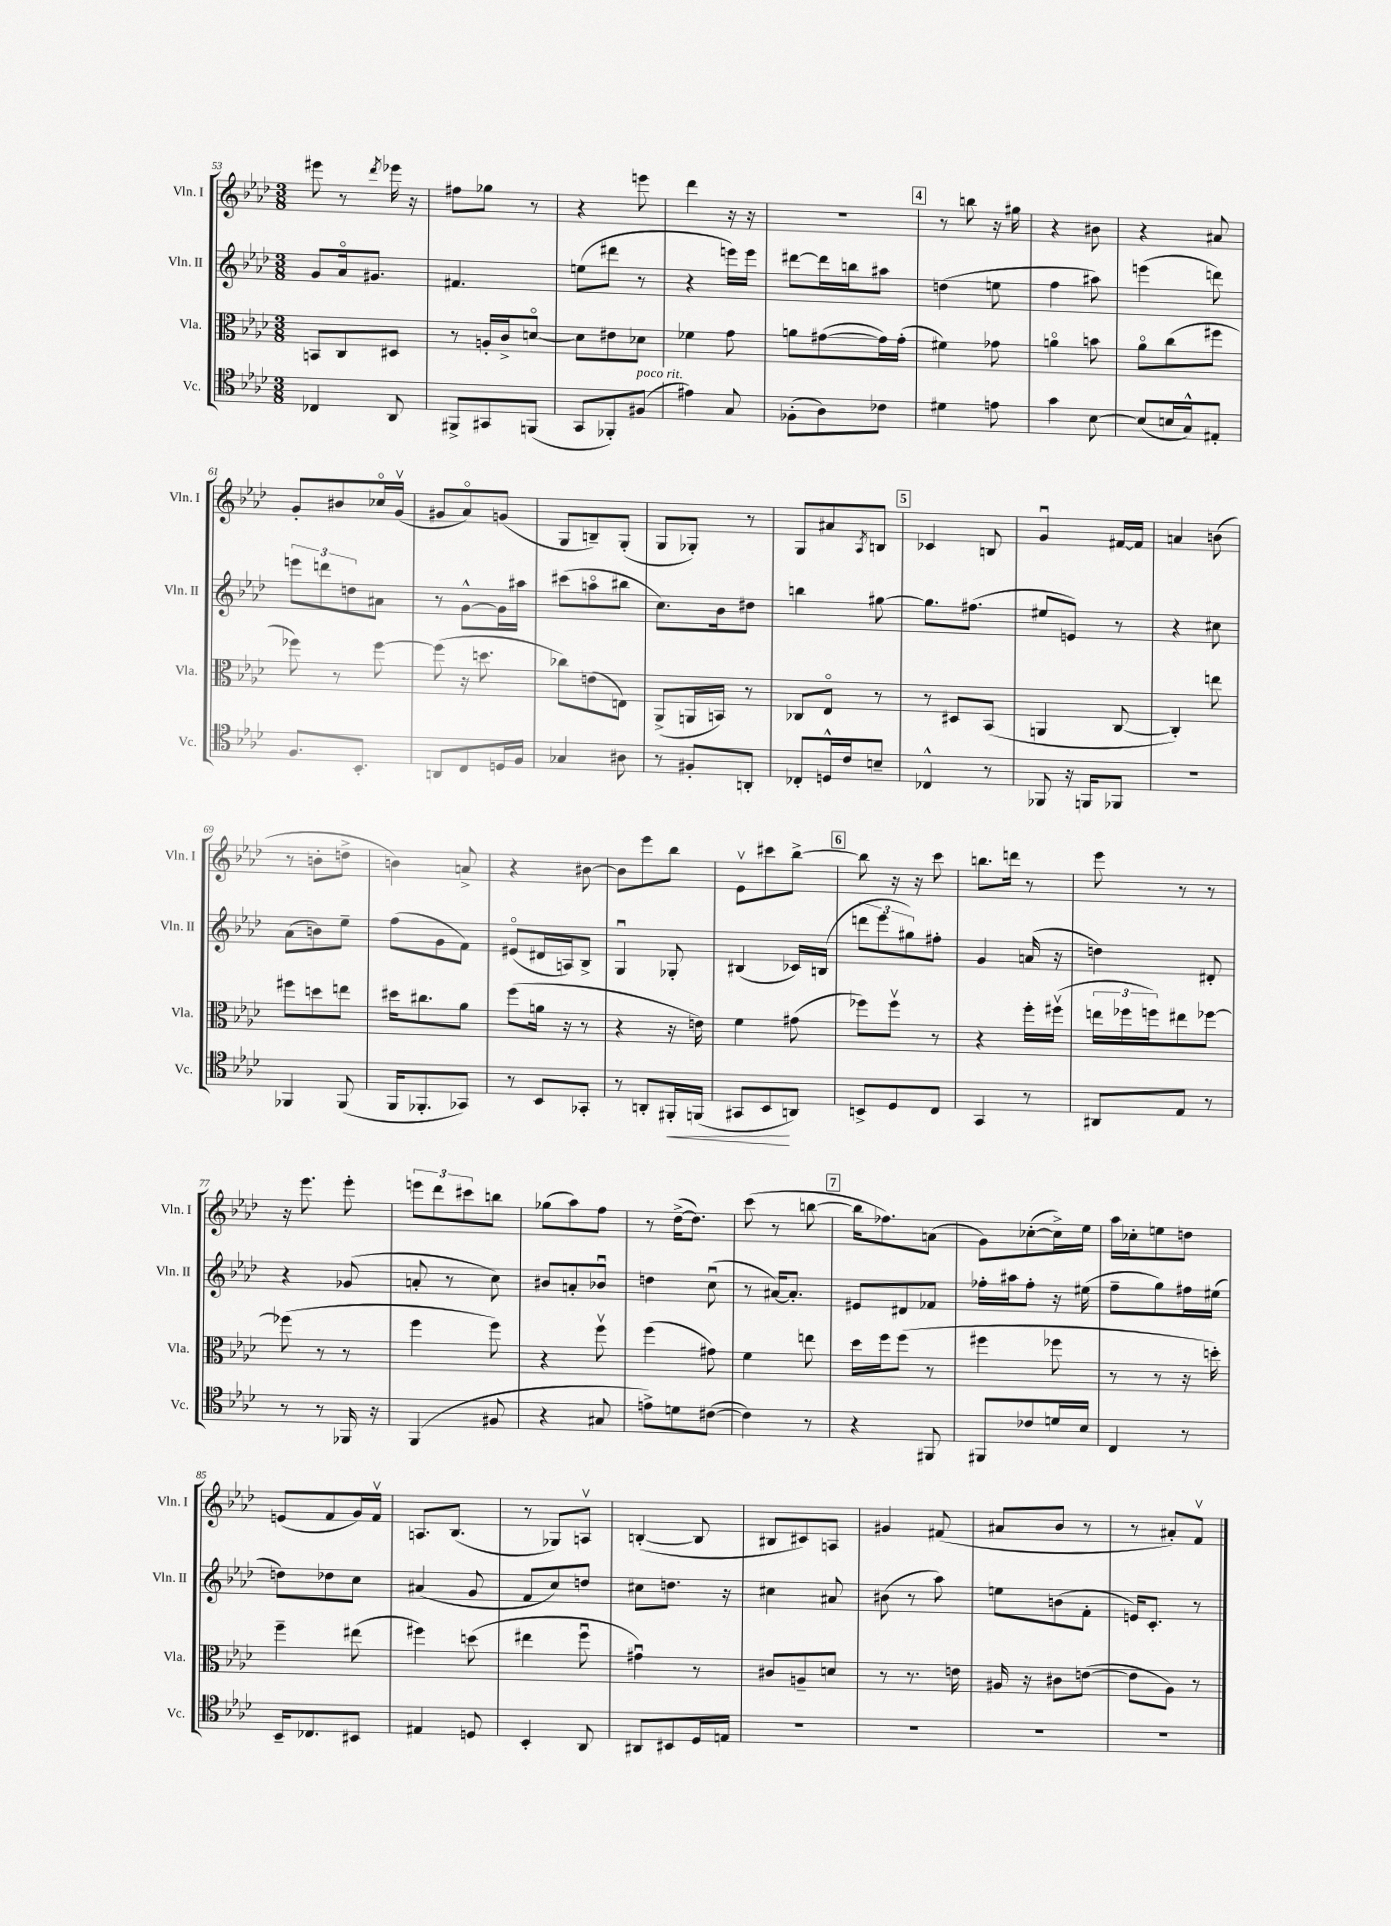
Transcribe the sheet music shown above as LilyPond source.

<<
\new StaffGroup <<
\new Staff = "s0" \with { instrumentName = "Vln. I" shortInstrumentName = "Vln. I" } {
    \clef treble \key aes \major \numericTimeSignature \time 3/8
    eis'''8 r8 \acciaccatura { des'''8 } ees'''16 r16 |
    fis''8 ges''8 r8 |
    r4 e'''8 |
    des'''4 r16 r16 |
    R4. |
    \mark \markup { \box "4" } r8 b''8 r16 gis''16 |
    r4 bis'8 |
    r4 ais'8 |
    g'8-. bis'8 ces''16\flageolet g'16\upbow( |
    gis'8 aes'8\flageolet) g'8( |
    g8 b8--) g8-.( |
    g8 ges8-.) r8 |
    g8 ais'8 \acciaccatura { aes8 } b8 |
    \mark \markup { \box "5" } ces'4 b8 |
    g'4\downbow fis'16~ fis'16 |
    a'4 b'8( |
    r8 b'8-. d''8-> |
    b'4) a'8-> |
    r4 bis'8~ |
    bis'8 ees'''8 bes''8 |
    ees'8\upbow cis'''8 bes''8~-> |
    \mark \markup { \box "6" } bes''8 r16 r16 c'''8 |
    b''8. d'''16 r8 |
    ees'''8 r8 r8 |
    r16 ees'''8. ees'''8-. |
    \tuplet 3/2 { e'''8 des'''8 cis'''8 } b''8 |
    ges''8( aes''8) f''8 |
    r8 des''16~->( des''8.) |
    c'''8( r8 b''8~ |
    \mark \markup { \box "7" } b''16 fes''8.) a'8( |
    g'8) ces''8~-.( ces''16->) ees''16 |
    aes''16 ces''16-. e''8 d''8 |
    e'8( f'8 g'16) f'16\upbow |
    a8. bes8.( |
    r8 ges8) a8\upbow |
    b4~-.( b8 |
    bis8 cis'8) a8 |
    gis'4 fis'8( |
    ais'8 bes'8 r8 |
    r8 ais'8-.) f'8\upbow \bar "|." |
}
\new Staff = "s1" \with { instrumentName = "Vln. II" shortInstrumentName = "Vln. II" } {
    \clef treble \key aes \major \numericTimeSignature \time 3/8
    g'8 aes'16\flageolet gis'8. |
    fis'4. |
    e''8( dis'''8 r8 |
    r4 e'''16) e'''16 |
    dis'''8~ dis'''16 b''16 ais''8 |
    \mark \markup { \box "4" } d''4( e''8 |
    f''4 ais''8) |
    e'''4( d'''8) |
    \tuplet 3/2 { e'''8 d'''8 d''8 } ais'8 |
    r8 g'8~-^ g'16 ais''16 |
    cis'''8( a''8\flageolet bis''8 |
    c''8.) bes'16 dis''8 |
    b''4 gis''8~ |
    \mark \markup { \box "5" } gis''8. fis''8.( |
    eis''8 e'8) r8 |
    r4 cis''8 |
    aes'8( b'8) ees''8-- |
    f''8( g'8 f'8) |
    eis'8\flageolet( dis'16 a16) bes8-> |
    g4\downbow ges8-. |
    bis4( ces'16) b16( |
    \mark \markup { \box "6" } \tuplet 3/2 { d'''8 ees'''8 gis''8) } fis''8-. |
    g'4 a'16( r16 |
    d''4) dis'8-. |
    r4 ges'8( |
    a'8-. r8 c''8) |
    bis'8 a'8-. bes'8\downbow |
    d''4 c''8\downbow( |
    r8 ais'16~) ais'8.-. |
    \mark \markup { \box "7" } eis'8 dis'8 fes'8 |
    fes''16-. ais''16 fes''8-. r16 eis''16( |
    f''8-- g''8) fis''16 eis''16( |
    d''8) des''8 c''8 |
    ais'4( g'8 |
    f'8 c''8) d''8 |
    cis''8 d''8. r16 |
    cis''4 ais'8 |
    bis'8( r8 aes''8) |
    e''8 b'8( f'8-. |
    e'16) c'8.-. r8 \bar "|." |
}
\new Staff = "s2" \with { instrumentName = "Vla." shortInstrumentName = "Vla." } {
    \clef alto \key aes \major \numericTimeSignature \time 3/8
    b,8 c8 dis8 |
    r8 a16-. c'16-> d'8~\flageolet |
    d'8 eis'8 des'8 |
    fes'4 g'8 |
    a'8 gis'8~( gis'16) gis'16-.( |
    \mark \markup { \box "4" } fis'4) ges'8 |
    a'4\flageolet b'8 |
    aes'8\flageolet c''8( fis''8 |
    fes''8) r8 fes''8~ |
    fes''8( r16 d''8. |
    ces''8) e'8( e8) |
    aes,8->( a,16 b,16) r8 |
    ces8 ees8\flageolet r8 |
    \mark \markup { \box "5" } r8 dis8 bes,8( |
    a,4 c8~ |
    c4-.) e''8 |
    fis''8 d''8 e''8 |
    dis''16 cis''8. aes'8 |
    f''8( a'16 r16 r8 |
    r4 r16 e'16) |
    f'4 gis'8( |
    \mark \markup { \box "6" } fes''8) fes''8\upbow r8 |
    r4 f''16-. fis''16\upbow( |
    \tuplet 3/2 { e''16 fes''16 f''16) } eis''8 fes''8~ |
    fes''8( r8 r8 |
    f''4 f''8) |
    r4 f''8\upbow |
    f''4( gis'8) |
    f'4 e''8 |
    \mark \markup { \box "7" } des''16 f''16 f''8( r8 |
    fis''4 fes''8 |
    r8 r8 r16 d''16-.) |
    f''4-- eis''8( |
    fis''4) d''8( |
    eis''4 f''8\downbow |
    gis'4\downbow) r8 |
    cis'8 a8-- d'8 |
    r8 r8. e'16 |
    ais16 r16 cis'8 e'8~( |
    e'8 aes8) r8 \bar "|." |
}
\new Staff = "s3" \with { instrumentName = "Vc." shortInstrumentName = "Vc." } {
    \clef tenor \key aes \major \numericTimeSignature \time 3/8
    ces4 aes,8 |
    fis,8-> gis,8 f,8( |
    g,8 fes,8-.) fis8^\markup { \italic "poco rit." }( |
    eis'4) g8 |
    fes8-.( aes8) ces'8 |
    \mark \markup { \box "4" } dis'4 e'8 |
    g'4 bes8~ |
    bes8( b16 g16-^) eis8-. |
    f8. bes,8.-. |
    a,8 c8 d16 f16 |
    ges4 ais8 |
    r8 fis8-. a,8-. |
    ces8-. d16-^ c'16 b8-- |
    \mark \markup { \box "5" } ces4-^ r8 |
    fes,8 r16 f,16 fes,8 |
    R4. |
    fes,4 fes,8( |
    f,16 fes,8.-. ges,8) |
    r8 bes,8 ges,8-. |
    r8 a,8-. fis,16-.\< f,16( |
    gis,8 bes,8\! a,8) |
    \mark \markup { \box "6" } b,8-> des8 c8 |
    g,4 r8 |
    ais,8 ees8 r8 |
    r8 r8 fes,16 r16 |
    f,4( fis8 |
    r4 gis8 |
    e'8->) d'8 cis'8~( |
    cis'4) r8 |
    \mark \markup { \box "7" } r4 fis,8 |
    fis,8 ces'8 d'16 bes16 |
    c4 r8 |
    bes,16-- ces8. bis,8 |
    eis4 d8 |
    bes,4-. aes,8 |
    ais,8 bis,8 des16 e16 |
    r4. |
    R4. |
    R4. |
    R4. \bar "|." |
}
>>
>>
\layout { \context { \Score currentBarNumber = #53 } }
